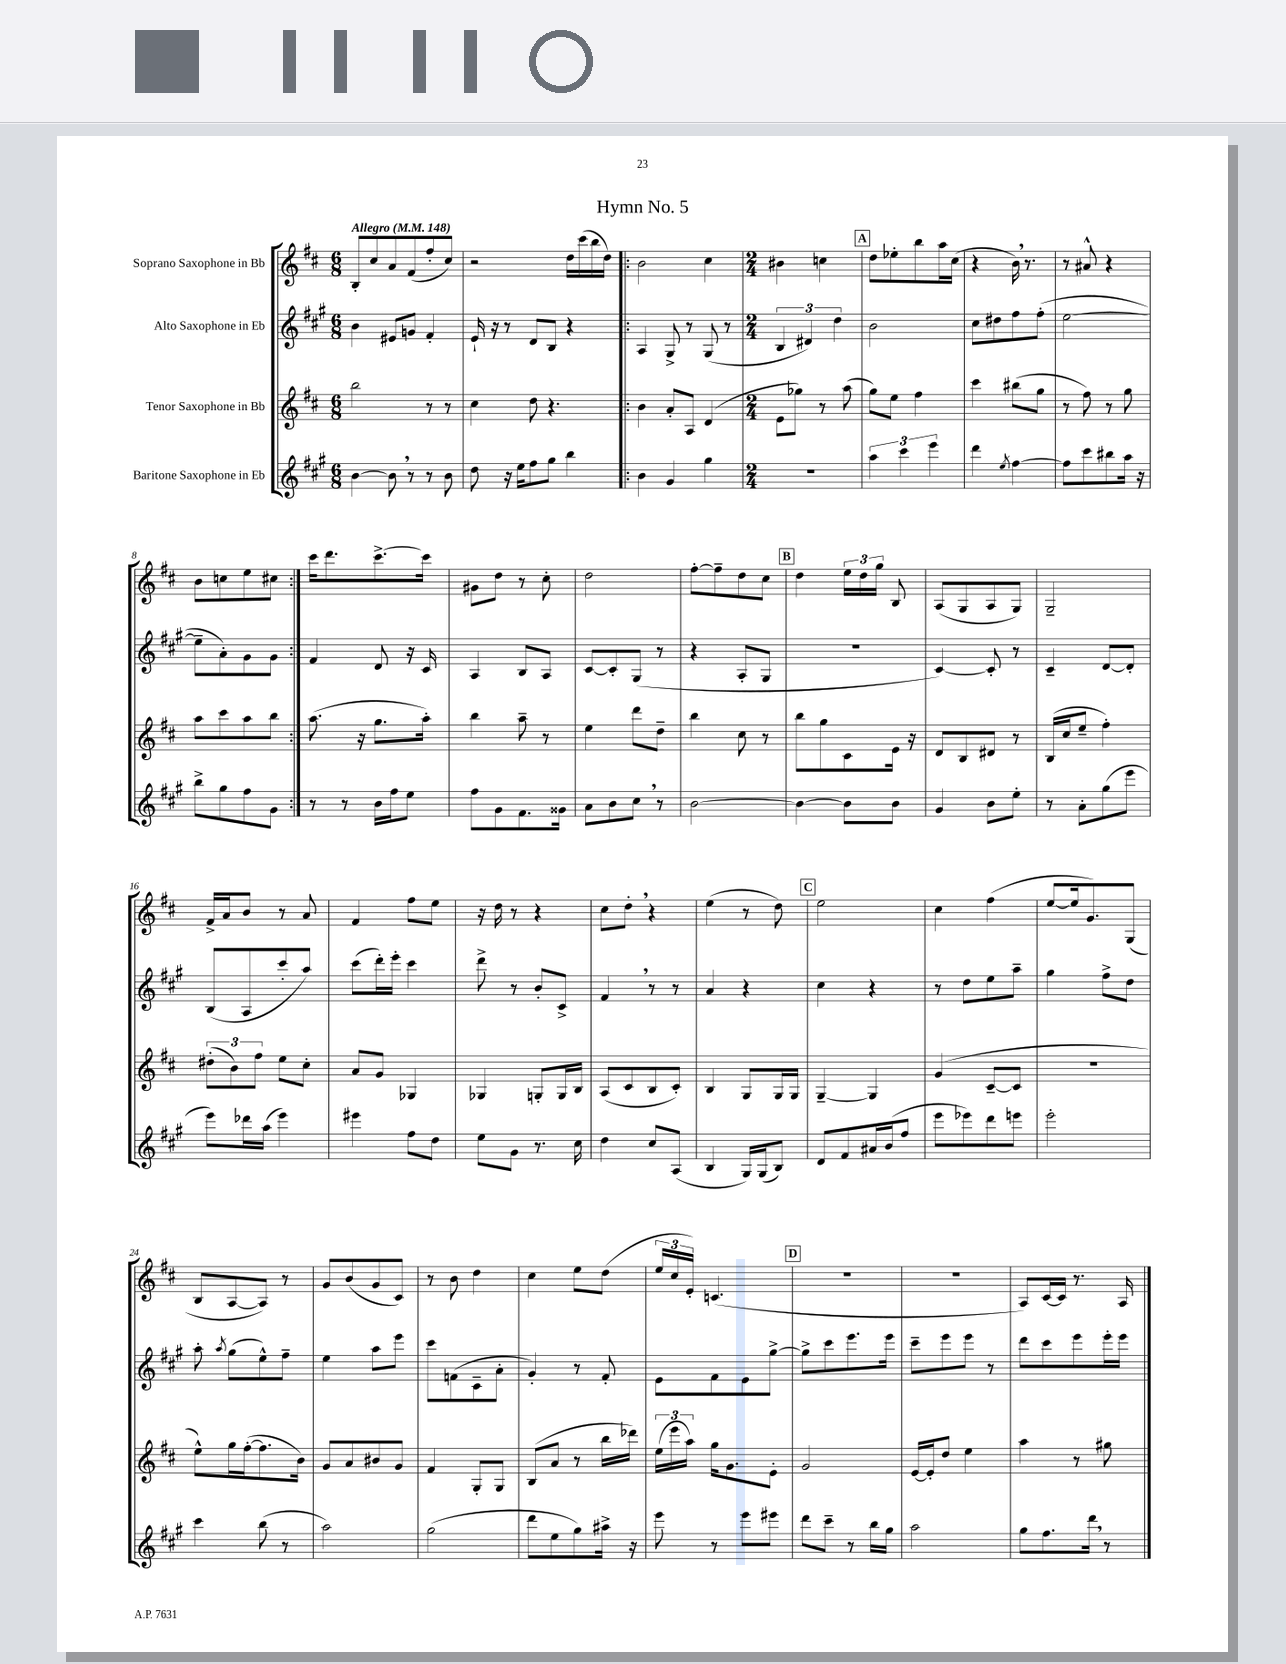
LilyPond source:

\header { title = "Hymn No. 5" }
<<
\new StaffGroup <<
\new Staff = "s0" \with { instrumentName = "Soprano Saxophone in Bb" } {
    \clef treble \key d \major \numericTimeSignature \time 6/8 \tempo "Allegro" 4 = 148
    \autoBeamOff b8[-. cis''8 a'8 fis'8( fis''8-. cis''8]) |
    r2 d''16[ cis'''16( b''16 d''16]) |
    \repeat volta 2 { b'2 cis''4 |
    \numericTimeSignature \time 2/4 bis'4 c''4 |
    \mark \markup { \box "A" } d''8[ ees''8-. b''8 a''16 cis''16]( |
    r4 b'16) \breathe r8. |
    r8 ais'8-^ r4 |
    b'8[ c''8 e''8 cis''8] | }
    cis'''16[ d'''8. cis'''8.~-> cis'''16] |
    gis'8[ d''8] r8 cis''8-. |
    d''2 |
    fis''8[~-. fis''8-- d''8 cis''8] |
    \mark \markup { \box "B" } d''4 \tuplet 3/2 { e''16[ d''16 g''16] } b8 |
    a8[( g8 a8 g8]) |
    g2-- |
    fis'16[-> a'16 b'8] r8 a'8 |
    fis'4 fis''8[ e''8] |
    r16 d''16 r8 r4 |
    cis''8[ d''8]-. \breathe r4 |
    e''4( r8 d''8) |
    \mark \markup { \box "C" } e''2 |
    cis''4 fis''4( |
    e''8[~ e''16 g'8.) g8]( |
    b8[ a8~ a8]) r8 |
    g'8[ b'8( g'8 cis'8]) |
    r8 b'8 d''4 |
    cis''4 e''8[ d''8]( |
    \tuplet 3/2 { e''16[ cis''16 e'16]-.) } c'4.( |
    \mark \markup { \box "D" } r2 |
    r2 |
    a8[) cis'16~ cis'16] r8. a16 \bar "|." |
}
\new Staff = "s1" \with { instrumentName = "Alto Saxophone in Eb" } {
    \clef treble \key a \major \numericTimeSignature \time 6/8
    \autoBeamOff b'4 eis'8[ g'8] fis'4-. |
    e'16-! r16 r8 d'8[ b8] r4 |
    \repeat volta 2 { a4 gis8-> r8 gis8( r8 |
    \numericTimeSignature \time 2/4 \tuplet 3/2 { b4 dis'4) d''4 } |
    \mark \markup { \box "A" } b'2 |
    cis''8[ dis''8 fis''8 fis''8]-.( |
    e''2~ |
    e''8[-- a'8-.) gis'8 gis'8] | }
    fis'4 d'8 r16 cis'16 |
    a4 b8[ a8] |
    cis'8[~ cis'8-. gis8]( r8 |
    r4 a8[-. gis8] |
    \mark \markup { \box "B" } R2 |
    cis'4~) cis'8-. r8 |
    cis'4-- d'8[~ d'8]-. |
    b8[( a8 cis'''8-. a''8]) |
    cis'''8[( d'''16-.) e'''16]-. cis'''4 |
    d'''8-> r8 b'8[-. cis'8]-> |
    fis'4 \breathe r8 r8 |
    a'4 r4 |
    \mark \markup { \box "C" } cis''4 r4 |
    r8 d''8[ e''8 a''8]-- |
    gis''4 fis''8[-> d''8] |
    a''8-. \acciaccatura { a''8 } gis''8[( e''8-^) fis''8]-- |
    e''4 a''8[ e'''8] |
    cis'''8[ f'8( cis'8-- a'8]-. |
    gis'4-.) r8 fis'8-. |
    e'8[ fis'8 e'8 gis''8]~-> |
    \mark \markup { \box "D" } gis''8[-> cis'''8 e'''8. e'''16] |
    cis'''8[-- e'''8 e'''8] r8 |
    d'''8[ cis'''8 e'''8 e'''16-. e'''16] \bar "|." |
}
\new Staff = "s2" \with { instrumentName = "Tenor Saxophone in Bb" } {
    \clef treble \key d \major \numericTimeSignature \time 6/8
    \autoBeamOff b''2 r8 r8 |
    cis''4 d''8 r4. |
    \repeat volta 2 { b'4 a'8[-. a8] d'4( |
    \numericTimeSignature \time 2/4 e'8[ ges''8]) r8 a''8( |
    \mark \markup { \box "A" } g''8[) e''8] fis''4 |
    cis'''4 bis''8[( g''8] |
    r8 fis''8) r8 g''8 |
    a''8[ cis'''8 a''8 b''8] | }
    a''8.( r16 g''8.[ a''16]-.) |
    b''4 a''8-- r8 |
    e''4 d'''8[ d''8]-- |
    b''4 cis''8 r8 |
    \mark \markup { \box "B" } b''8[ g''8 cis'8 e'16] r16 |
    d'8[ b8 dis'8] r8 |
    b16[( cis''16 e''8]-- fis''4-.) |
    \tuplet 3/2 { dis''8[-.( b'8) fis''8] } e''8[ cis''8]-. |
    a'8[ g'8] ges4 |
    ges4 g8[-. g16 b16] |
    a8[( cis'8 b8 cis'8]-.) |
    b4 g8[ g16 g16] |
    \mark \markup { \box "C" } g4~-- g4 |
    g'4( cis'8[~-- cis'8] |
    r2 |
    e''8[-^) g''16 fis''16~-.( fis''8. b'16]) |
    g'8[ a'8 bis'8 g'8] |
    fis'4 g8[-. g8] |
    b8[( a'8] r8 b''16[ des'''16]) |
    \tuplet 3/2 { e''16[( e'''16 a''16]) } g''16[ g'8. e'8]-. |
    \mark \markup { \box "D" } g'2 |
    e'16[~ e'16-. d''8] e''4 |
    a''4 r8 gis''8 \bar "|." |
}
\new Staff = "s3" \with { instrumentName = "Baritone Saxophone in Eb" } {
    \clef treble \key a \major \numericTimeSignature \time 6/8
    \autoBeamOff b'4~ b'8 \breathe r8 r8 b'8 |
    d''8 r16 e''16[ fis''8 gis''8] b''4 |
    \repeat volta 2 { b'4 gis'4 gis''4 |
    \numericTimeSignature \time 2/4 r2 |
    \mark \markup { \box "A" } \tuplet 3/2 { a''4 cis'''4 e'''4 } |
    d'''4 \acciaccatura { e''8 } fis''4~ |
    fis''8[ cis'''8 bis''8 a''16] r16 |
    b''8[-> gis''8 fis''8 gis'8] | }
    r8 r8 b'16[ fis''16 e''8] |
    fis''8[ gis'8 fis'8. gisis'16] |
    a'8[ b'8 cis''8] \breathe r8 |
    b'2~ |
    \mark \markup { \box "B" } b'4~ b'8[ b'8] |
    gis'4 b'8[ e''8]-. |
    r8 a'8[-. gis''8( e'''8] |
    e'''8[) des'''16 a''16]( e'''4) |
    eis'''4 fis''8[ d''8] |
    e''8[ gis'8] r8. cis''16 |
    d''4 cis''8[ a8]( |
    b4 gis16[) gis16( b8]) |
    \mark \markup { \box "C" } d'8[ fis'8 ais'16 b'16( fis''8] |
    e'''8[ ees'''8) d'''8 e'''8] |
    e'''2-. |
    cis'''4 b''8( r8 |
    a''2) |
    gis''2( |
    d'''8[ e''8 gis''8) ais''16]-> r16 |
    e'''8 r8 e'''8[ eis'''8] |
    \mark \markup { \box "D" } d'''8[ cis'''8]-- r8 b''16[ gis''16] |
    a''2 |
    gis''8[ fis''8. d'''16] \breathe r8 \bar "|." |
}
>>
>>
